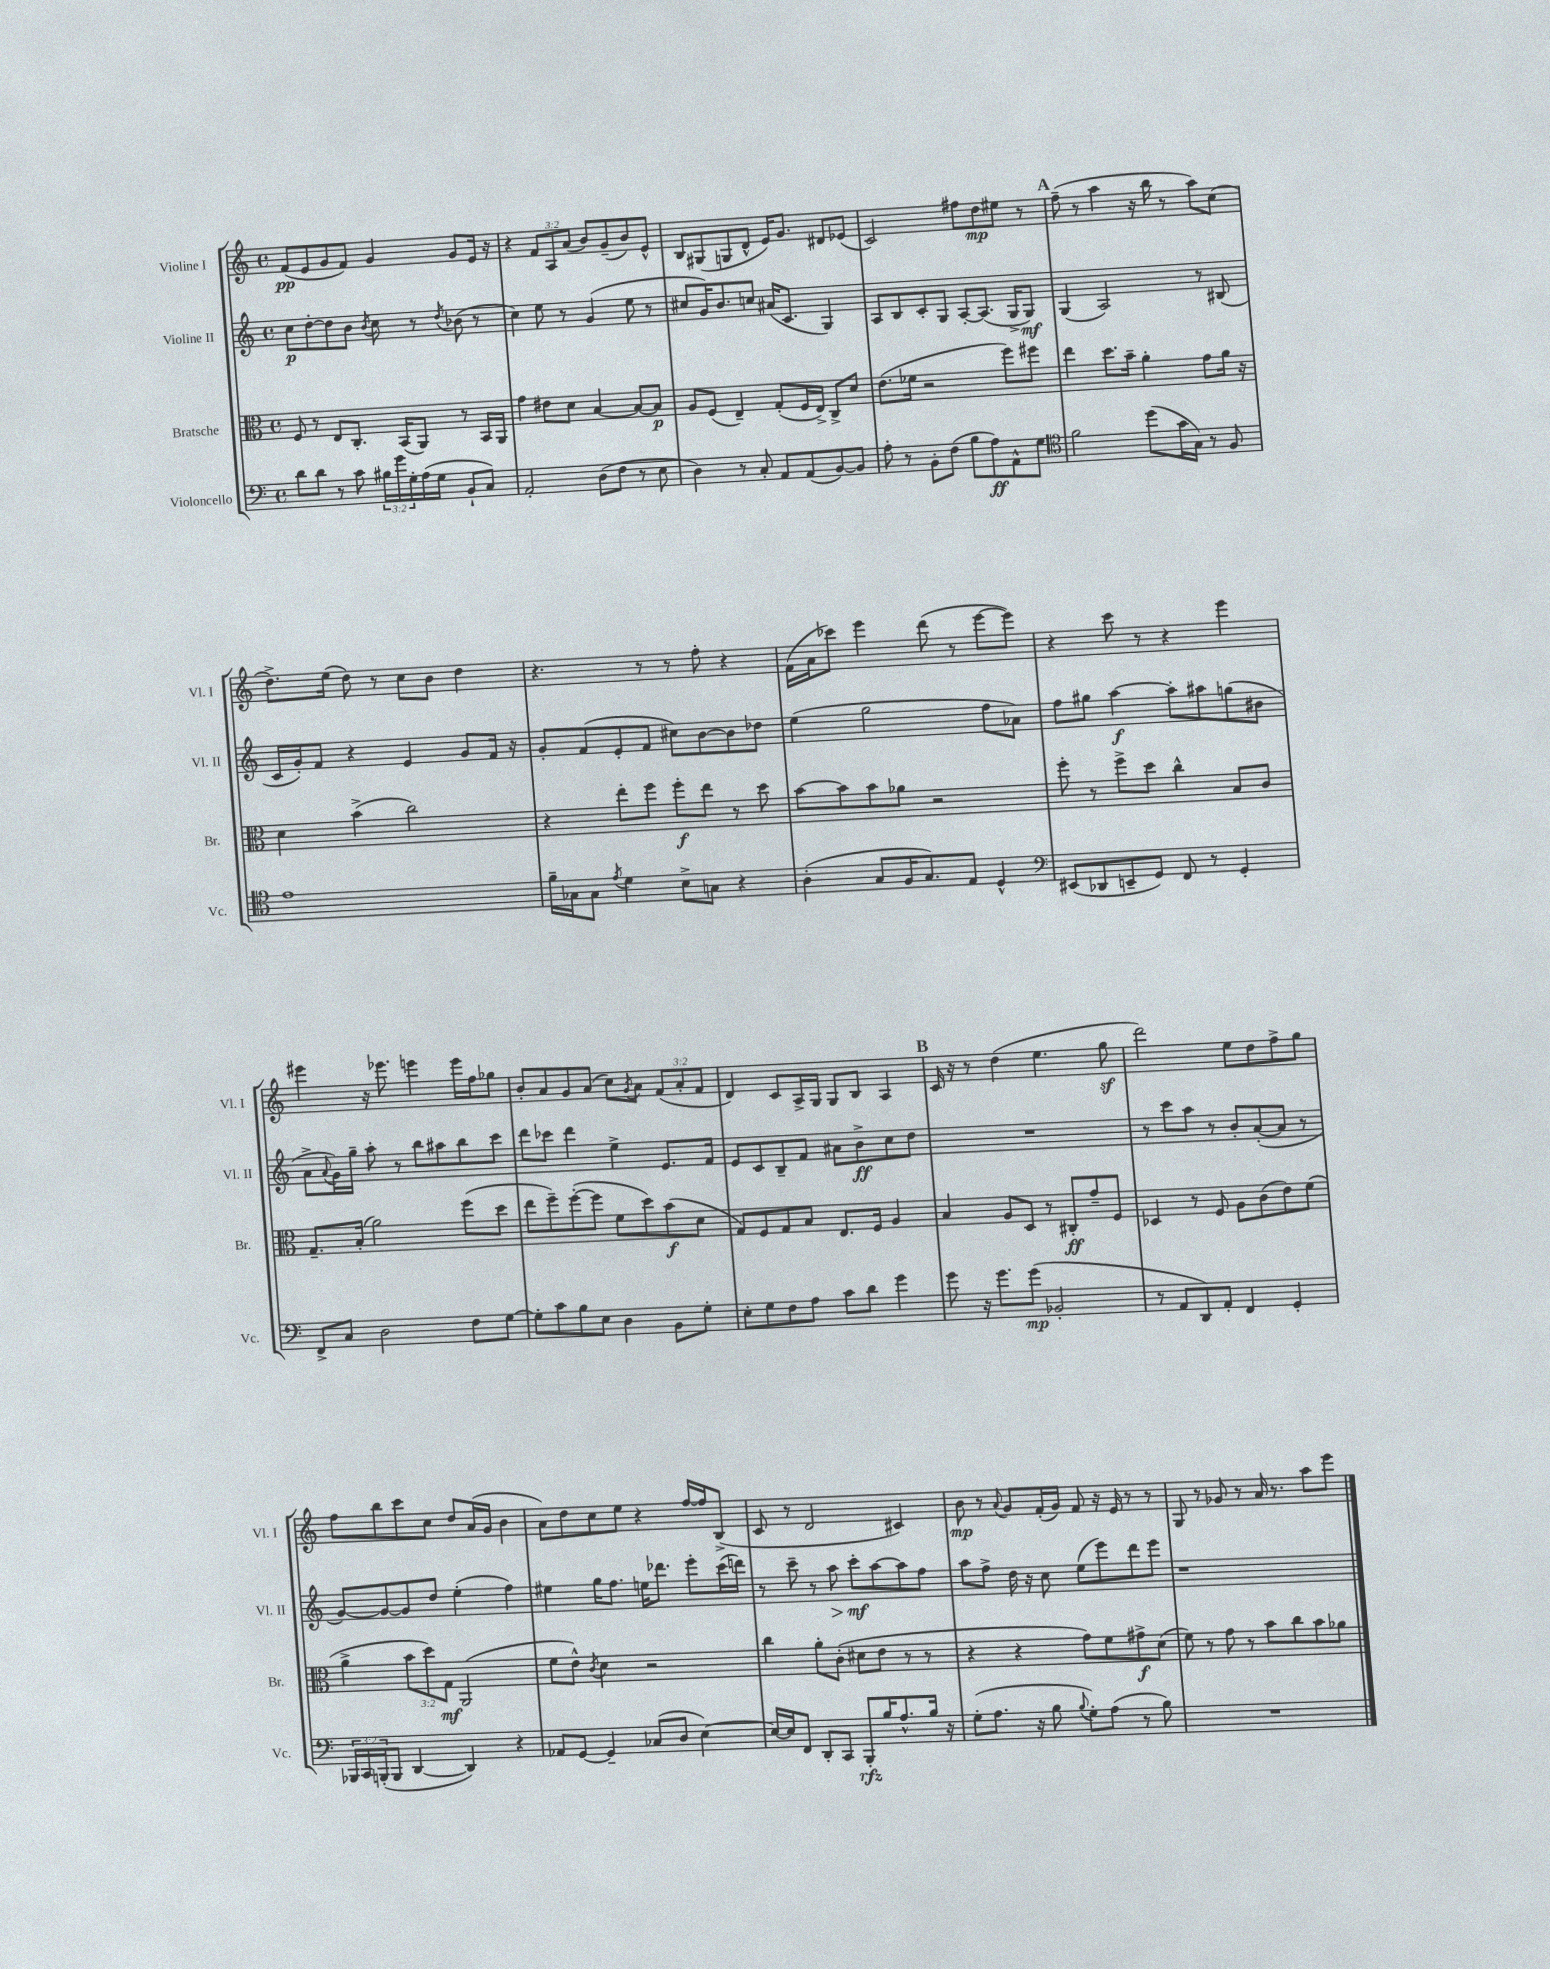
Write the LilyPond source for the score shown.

<<
\new StaffGroup <<
\new Staff = "s0" \with { instrumentName = "Violine I" shortInstrumentName = "Vl. I" } {
    \clef treble \key c \major \defaultTimeSignature \time 4/4 \override Staff.TupletNumber.text = #tuplet-number::calc-fraction-text
    f'8\pp( e'8 g'8 f'8) g'4 g'8 e'16 r16 |
    r4 \tuplet 3/2 { f'8 a8 a'8( } b'8) g'8--( b'8) e'8-^ |
    b8 gis8( g8 d'8-^ e'16) g'8. dis'8 ees'8( |
    c'2) fis''8 d''8\mp eis''8 r8 |
    \mark \markup { \bold "A" } f''8--( r8 a''4 r16 b''16 r8 a''8) c''8( |
    d''8.->) e''16( d''8) r8 c''8 b'8 d''4 |
    r4. r8 r8 f''8-. r4 |
    f'16( a'16 ces'''8) e'''4 d'''8( r8 e'''8~ e'''8) |
    r4 c'''8 r8 r4 e'''4 |
    eis'''4 r16 ees'''8. e'''4 e'''16 f''16 ges''8 |
    b'8-. a'8 g'8 a'8( c''8) \acciaccatura { g'8 } a'8 \tuplet 3/2 { f'8( a'8-. f'8 } |
    d'4) c'8 a16-> g16 g8 b8 a4 |
    \mark \markup { \bold "B" } c'16 r16 r8 d''4( e''4. g''8\sf |
    d'''2) e''8 d''8 f''8-> g''8 |
    f''8 b''8 c'''8 c''8 d''8 a'16( g'16 b'4 |
    a'8) d''8 c''8 e''8 r4 f''16~ f''16 b8->( |
    c'8 r8 d'2 cis'4) |
    b'8\mp r8 \appoggiatura { a'8 } g'8 f'16-.( g'16) f'8 r16 e'16 r8 r8 |
    g8 r8 ges'8 r8 a'16 r8. a''8 e'''8 \bar "|." |
}
\new Staff = "s1" \with { instrumentName = "Violine II" shortInstrumentName = "Vl. II" } {
    \clef treble \key c \major \defaultTimeSignature \time 4/4
    c''8\p d''8~-. d''8 b'8 \acciaccatura { b'8 } c''8 r8 \acciaccatura { d''8 } bes'8( r8 |
    c''4) e''8 r8 g'4( e''8 r8 |
    cis''8 g'16) b'8. c''8 ais'16( c'8. g4) |
    a8 b8 c'8-. g8 a8~-. a8.( g16-> g8\mf) |
    \mark \markup { \bold "A" } g4( a2) r8 bis8( |
    c'16 g'16-.) f'8 r4 e'4 g'8 f'16 r16 |
    g'8-. f'8( e'8-. f'8 cis''8) b'8~ b'8 des''8 |
    e''4( g''2 f''8 aes'8) |
    f''8 gis''8 a''4~\f a''8-. ais''8 g''8( bis'8 |
    a'8-> \appoggiatura { a'8 } g'16) g''16-- a''8-. r8 b''8 ais''8 b''8 c'''8 |
    d'''8 ces'''8 d'''4 e''4-> e'8. f'16 |
    e'8 c'8 b8-- f'8 ais'8 b'8->\ff c''8 d''8 |
    \mark \markup { \bold "B" } R1 |
    r8 c'''8 a''8 r8 b'8-. a'8~-.( a'8 r8 |
    g'8~) g'8~ g'8 d''8 e''4-.( f''4) |
    eis''4 g''16 f''8. e''16 des'''8. e'''8-. c'''16( d'''16) |
    r8 c'''8-- r8 a''8\> c'''8-.\mf\! a''8~ a''8 f''8 |
    a''8 f''8-> d''16 r16 c''8 e''8( e'''8) d'''8 e'''8 |
    r1 \bar "|." |
}
\new Staff = "s2" \with { instrumentName = "Bratsche" shortInstrumentName = "Br." } {
    \clef alto \key c \major \defaultTimeSignature \time 4/4 \override Staff.TupletNumber.text = #tuplet-number::calc-fraction-text
    f8 r8 e8 c8.-. b,16( a,8) r8 b,16 a,16 |
    g'4 eis'8 d'8 b4~ b8~ b8\p |
    a8 f8( e4--) g8-.( f16 e16->) c8-> d'8 |
    e'8.( fes'16 r2 f''8) fis''8 |
    \mark \markup { \bold "A" } e''4 d''8. b'16-- a'4-. g'8 a'16 r16 |
    d'4 b'4->( c''2) |
    r4 e''8-. f''8 f''8-.\f e''8 r8 d''8 |
    b'8~ b'8 b'8 aes'8 r2 |
    f''8-. r8 f''8-> d''8 c''4-^ b8 c'8 |
    g8.-- b16-.( a'2) f''8( d''8 |
    e''8 f''8--) f''8~-.( f''8 f'8 d''8) b'8\f( d'8 |
    g8) f8 g8 b8 e8. f16 a4 |
    \mark \markup { \bold "B" } b4 a8 d8 r8 cis8-.\ff g'8-- f8 |
    des4 r8 f8 a8 c'8( e'8) f'8( |
    a'4-> \tuplet 3/2 { b'8 d''8) g8\mf } a,2( |
    f'8 e'8-^) \acciaccatura { c'8 } d'4 r2 |
    c''4 a'8-. c'8-.( dis'8 e'8 r8 r8 |
    r4 r4 g'8) f'8 gis'8->\f d'8( |
    f'8) r8 g'8 r8 b'8 c''8 b'8 aes'8 \bar "|." |
}
\new Staff = "s3" \with { instrumentName = "Violoncello" shortInstrumentName = "Vc." } {
    \clef bass \key c \major \defaultTimeSignature \time 4/4 \override Staff.TupletNumber.text = #tuplet-number::calc-fraction-text
    d'8 d'8 r8 c'8 \tuplet 3/2 { bis16 g'16 g16-. } a16( g16 b,8-! c8) |
    a,2-. d8( f8 r8 e8 |
    d4) r8 c8-. a,8 a,8( b,8~) b,8 |
    a8-. r8 b,8-. f8( b8 a8\ff) a,8-^ g8 |
    \mark \markup { \bold "A" } \clef tenor f'2 d''8( g'16 g16) r8 f8 |
    e'1 |
    f'16-- ges16 ges8 \acciaccatura { e'8 } d'4 b8-> g8 r4 |
    a4-.( g8 f16 g8.) e8 d4-^ |
    \clef bass eis,8( des,8 e,8-- g,8) f,8 r8 g,4-. |
    f,8-> c8 d2 f8 g8~ |
    g8-. c'8 b8 e8 d4 b,8 g8-. |
    e8-. g8 f8 a8 c'8 d'8 g'4 |
    \mark \markup { \bold "B" } g'8 r16 g'8. g'8\mp( bes,2-. |
    r8 a,8 d,8) a,8-. f,4 g,4-. |
    \tuplet 3/2 { bes,,16 c,16 b,,16-.( } b,,8 d,4~ d,4) r4 |
    aes,8 g,8~ g,4-- ces8( d8 e4~) |
    e16~ e16 f,8 d,8-. c,8 b,,8-.\rfz b16 a8.-^ b16 r16 |
    g8-.( a8. r16 b8 \appoggiatura { b8 } g8-.) a8( r8 b8) |
    R1 \bar "|." |
}
>>
>>
\layout { \context { \Score \remove "Bar_number_engraver" } }
